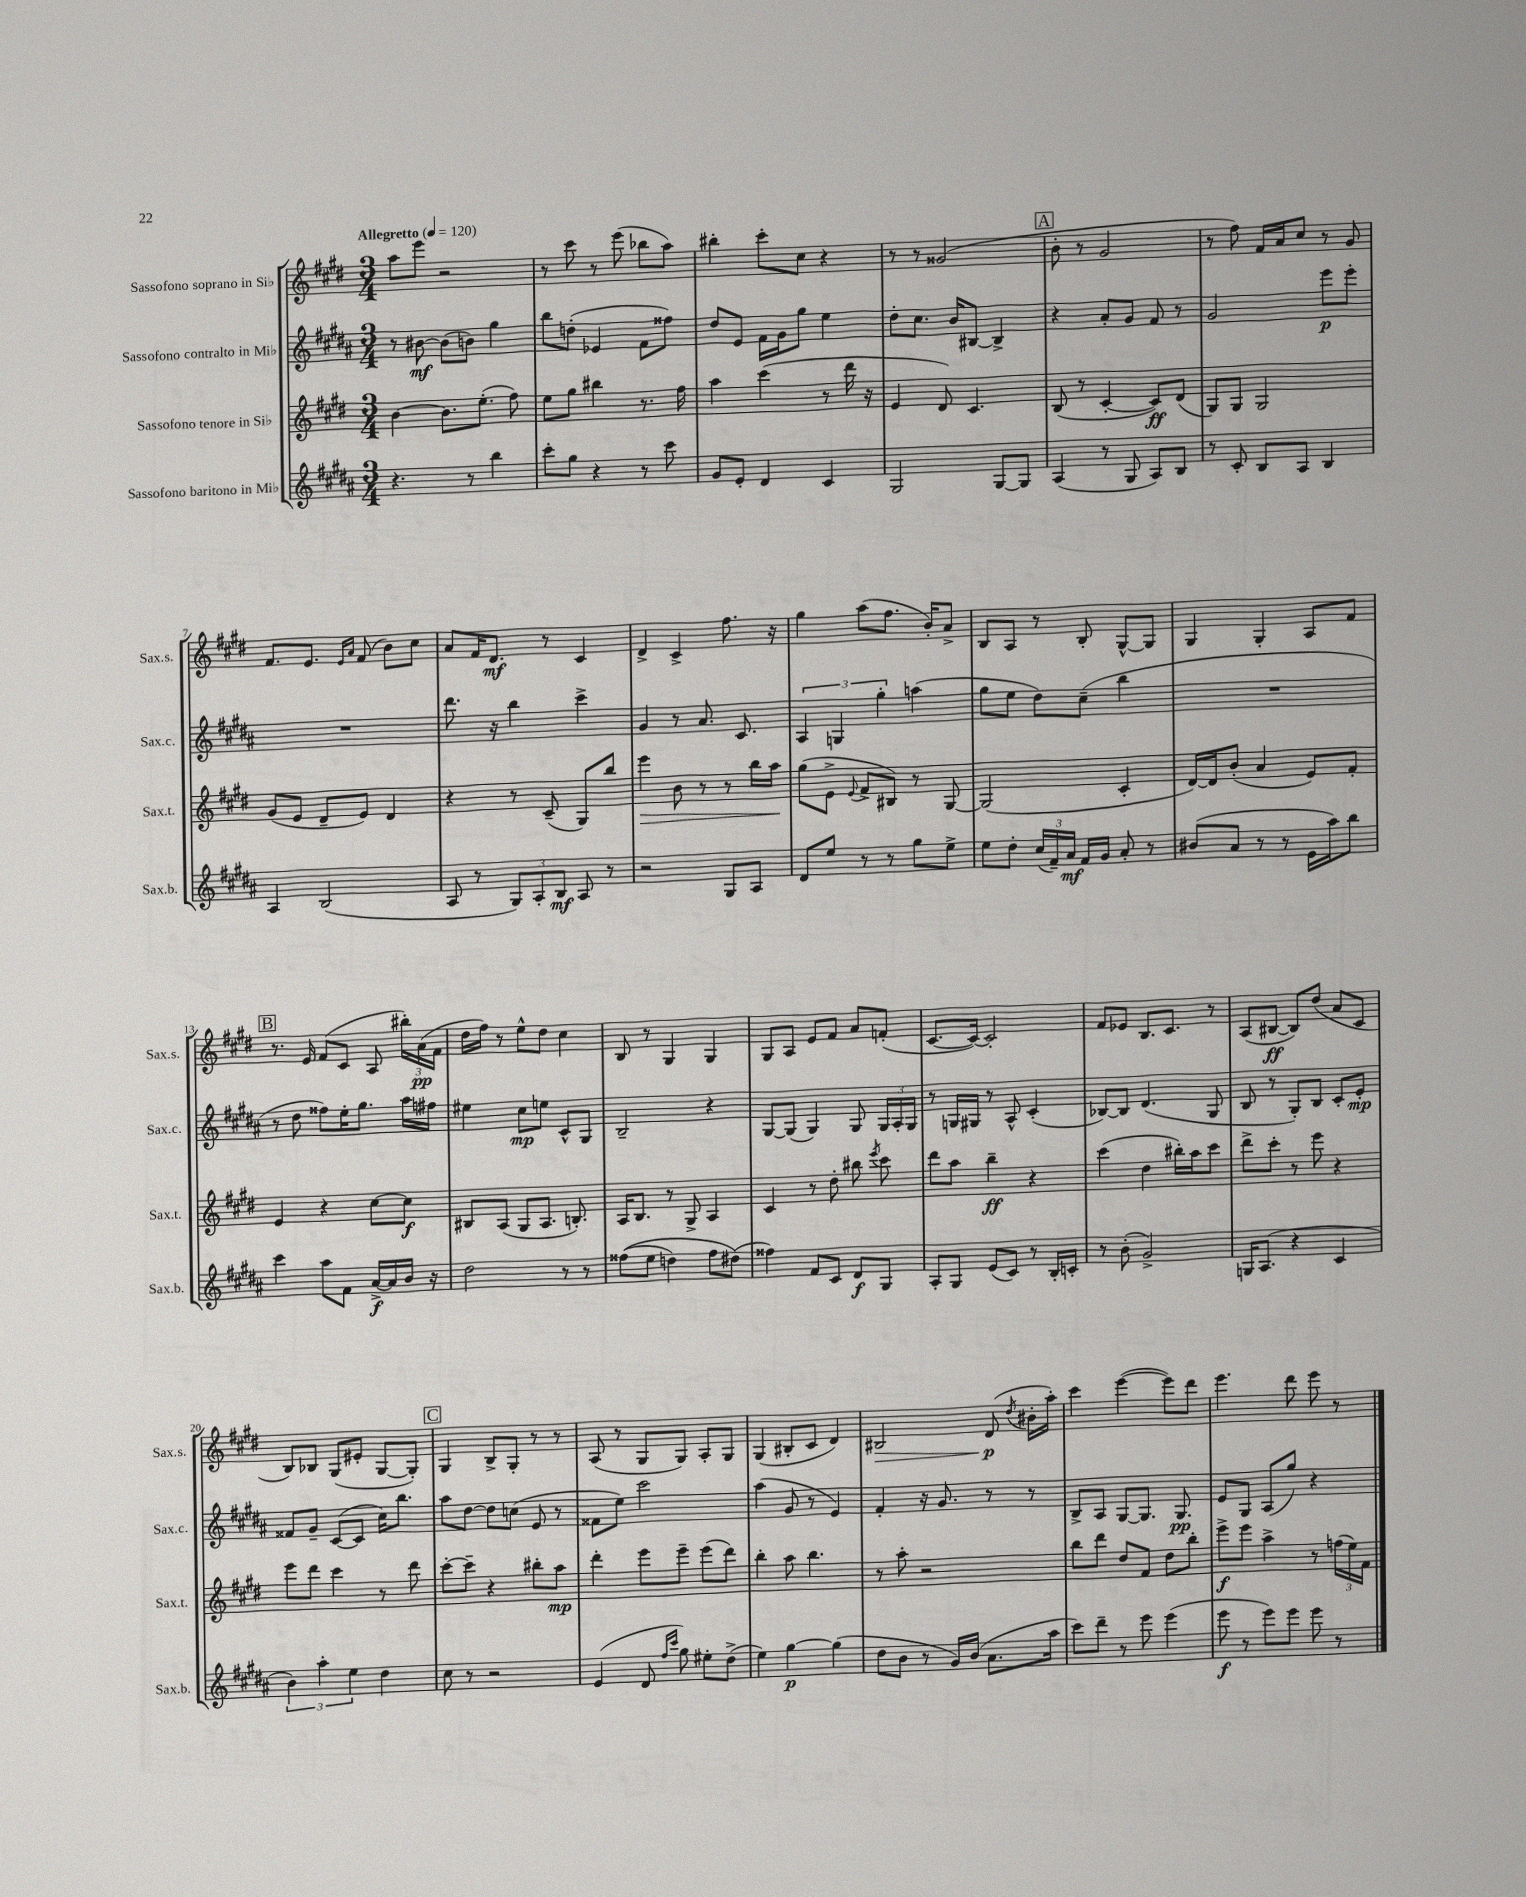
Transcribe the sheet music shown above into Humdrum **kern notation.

**kern	**kern	**kern	**kern
*staff4	*staff3	*staff2	*staff1
*clefG2	*clefG2	*clefG2	*clefG2
*k[f#c#g#d#a#]	*k[f#c#g#d#]	*k[f#c#g#d#a#]	*k[f#c#g#d#]
*M3/4	*M3/4	*M3/4	*M3/4
*MM120	*MM120	*MM120	*MM120
4.r	[4b	8r	8aa
.	.	[8b#	8eee
.	8.b]	(8b#]	2r
8r	.	8b)	.
.	(8.ee'	.	.
4bb	.	4gg#	.
.	8ff#)	.	.
=	=	=	=
8ccc#'	8ee	8bb	8r
8gg#	8gg#	(8dd'	8ccc#
4r	4bb#	4e-	8r
.	.	.	(8eee
8r	8.r	8f#	8bb-
8ccc#	.	8ff##)	8aa)
.	16ff#	.	.
=	=	=	=
8g#	4aa	8dd#	4bb#'
8e'	.	8e	.
4d#	(4ccc#	16f#	8ccc#'
.	.	16g#	.
.	.	8gg#	8cc#
4c#	8r	4ee	4r
.	16ddd#	.	.
.	16r	.	.
=	=	=	=
2G#	4e	8dd#'	8r
.	.	8.cc#	8r
.	8d#)	.	(2g##
.	.	16b	.
.	4.c#	[8B#	.
[8G#	.	4B#^]	.
8G#]	.	.	.
=	=	=	=
(4A#	(8B	4r	8b'
.	8r	.	8r
8r	[4c#'	8a#'	2g#
8G#	.	8g#	.
8A#)	8c#])	8f#	.
8B	(8d#	8r	.
=	=	=	=
8r	8G#)	2g#	8r
8c#'	8G#	.	8ff#)
8B	2G#	.	16f#
.	.	.	16a
8A#	.	.	8cc#
4B	.	8eee	8r
.	.	8eee'	8g#
=	=	=	=
4A#	(8g#	2.r	8.f#
.	8e	.	.
.	.	.	8.e
(2B	8d#~	.	.
.	.	.	16qqe
.	.	.	16qqa
.	8e)	.	(8f#
.	4d#	.	8b)
.	.	.	8cc#
=	=	=	=
8A#	4r	8.ddd#	8a
8r	.	.	16f#
.	.	16r	8.d#
12G#)	8r	4bb	.
12A#'	.	.	.
.	(8c#~	.	8r
12B	.	.	.
8A#	8G#)	4ccc#^	4c#
8r	8bb	.	.
=	=	=	=
2r	4eee	4g#	4d#^
.	8b	8r	4c#^
.	8r	8.a#	.
8G#	8r	.	8.ff#
.	.	8.c#	.
8A#	16bb	.	.
.	16aa	.	16r
=	=	=	=
8d#	(8gg#	6A#	4gg#
8ee	8e^	.	.
.	.	6G	.
.	8qqe	.	.
8r	8f#^	.	(8aa
.	.	6gg#'	.
8r	8B#)	.	8.ff#
8gg#	8r	(4aa	.
.	.	.	16b')
8ee^	[8G#	.	8a^
=	=	=	=
8ee	(2G#]	8gg#	8B
8dd#'	.	8ee	8A
(24cc#	.	8dd#)	8r
24f#~)	.	.	.
24a#	.	.	.
16f#	.	(8cc#~	8B'
16g#	.	.	.
8a#'	4c#'	4bb	[8G#^^
8r	.	.	8G#]
=	=	=	=
(8b#	[16d#)	2.r	4G#
.	16d#]	.	.
8a#	(8b'	.	.
8r	4a	.	4G#'
8r	.	.	.
16e	8e)	.	8A
16aa#)	.	.	.
8bb	8f#'	.	8f#
=	=	=	=
4ccc#	4e	8r	8.r
.	.	8dd#	.
.	.	.	16e
8aa#	4r	8ff##)	(8f#
8f#	.	16ee'	8c#
.	.	8.gg#	.
[16a#^	[8cc#	.	8A
16a#]	.	.	.
16b	8cc#]	16aa#	24bb#')
.	.	.	(24a
16r	.	16ff#	.
.	.	.	24f#
=	=	=	=
2dd#	8B#	4ee#	16dd#
.	.	.	16ff#)
.	(8A	.	8r
.	8G#	8cc#	8ee^^
.	8.A	8ee	8dd#
8r	.	8c#^^	4cc#
.	8.B')	.	.
8r	.	8G#	.
=	=	=	=
&((8ff##	16A	2B~	8B
.	8.B	.	.
8ee	.	.	8r
4dd)	8r	.	4G#
.	8G#^	.	.
8ff##	4A	4r	4G#
(8dd#&)	.	.	.
=	=	=	=
4ff##)	4c#	[8G#	8G#
.	.	(8G#]	8A
8f#	8r	4G#)	8e
8c#	8dd#'	.	8f#
8d#	8bb#	8G#	8a
.	8qeee	.	.
8G#	8ccc#	24G#	(8f'
.	.	24A#'	.
.	.	24G#	.
=	=	=	=
8A#'	8ddd#	8r	[8.c#
8G#	8aa	16G	.
.	.	16G#	16c#_)
(8e	4bb~	8r	2c#']
8c#)	.	8A#^^	.
8r	4r	(4c#'	.
16B'	.	.	.
16c'	.	.	.
=	=	=	=
8r	(4ccc#	[8B-)	8f#
(8b'	.	8B-]	8e-
2g#^)	4dd#	(4.d#	8.B
.	.	.	8.c#
.	16bb#')	.	.
.	16aa	.	.
.	8ccc#	8G#	8r
=	=	=	=
16G	8ddd#^	8B	(8A
(8.A#	.	.	.
.	8ccc#'	8r	[8B#
4r	8r	8G#')	8B#])
.	8eee	8B	(8dd#
4c#	4r	8c#'	8a
.	.	8e'	8c#
=	=	=	=
6b)	8eee	8f##	8B)
.	8ddd#	8g#~	8B-
6aa#'	.	.	.
.	4ccc#	([8c#	(8G#
6ee	.	.	.
.	.	8c#]	8e#'
4dd#	8r	16cc#)	[8G#
.	.	8.bb	.
.	8ddd#	.	8G#'])
=	=	=	=
8cc#	[8ccc#'	8aa#	4G#
8r	8ccc#~]	[8dd#	.
2r	4r	8dd#]	8B^
.	.	(8cc	8G#'
.	8bb#'	8e	8r
.	8aa	8r	8r
=	=	=	=
(4e	4ddd#'	8f##	(8A
.	.	8ee)	8r
8d#	8eee	2ccc#	8G#
16qqff#	.	.	.
16qqccc#	.	.	.
8gg#)	8eee~	.	8G#)
8ee#'	(8eee	.	8A'
(8dd#^	8ddd#)	.	8G#
=	=	=	=
4ee)	4bb'	(4aa#	(4G#
[4gg#	8aa	8g#	8B#'
.	4.bb	8r	8c#
(4gg#]	.	4e)	4d#)
=	=	=	=
8dd#	8r	4f#'	2B#
8b	8aa'	.	.
8r	2r	16r	.
.	.	8.g#	.
16g#)	.	.	.
(16b	.	.	.
8.a#	.	8r	(8d#
.	.	.	8qdd#
.	.	8r	16b#'
16aa#	.	.	16aa')
=	=	=	=
8ccc#)	8bb	8B^	4ccc#
8ddd#~	8ddd#	8A#	.
8r	8dd#	[8G#	([4eee
8eee	8f#	8.G#]	.
(4eee	8dd#	.	8eee])
.	.	8.G#	.
.	8bb'	.	8ddd#
=	=	=	=
8eee	8eee^	8e	4.eee
8r	8eee	8G#	.
8eee)	4aa^	(8A#	.
8eee	.	8gg#)	8ddd#
8eee	8r	4r	8eee
8r	(24ff	.	8r
.	24ee)	.	.
.	24f#	.	.
==	==	==	==
*-	*-	*-	*-
